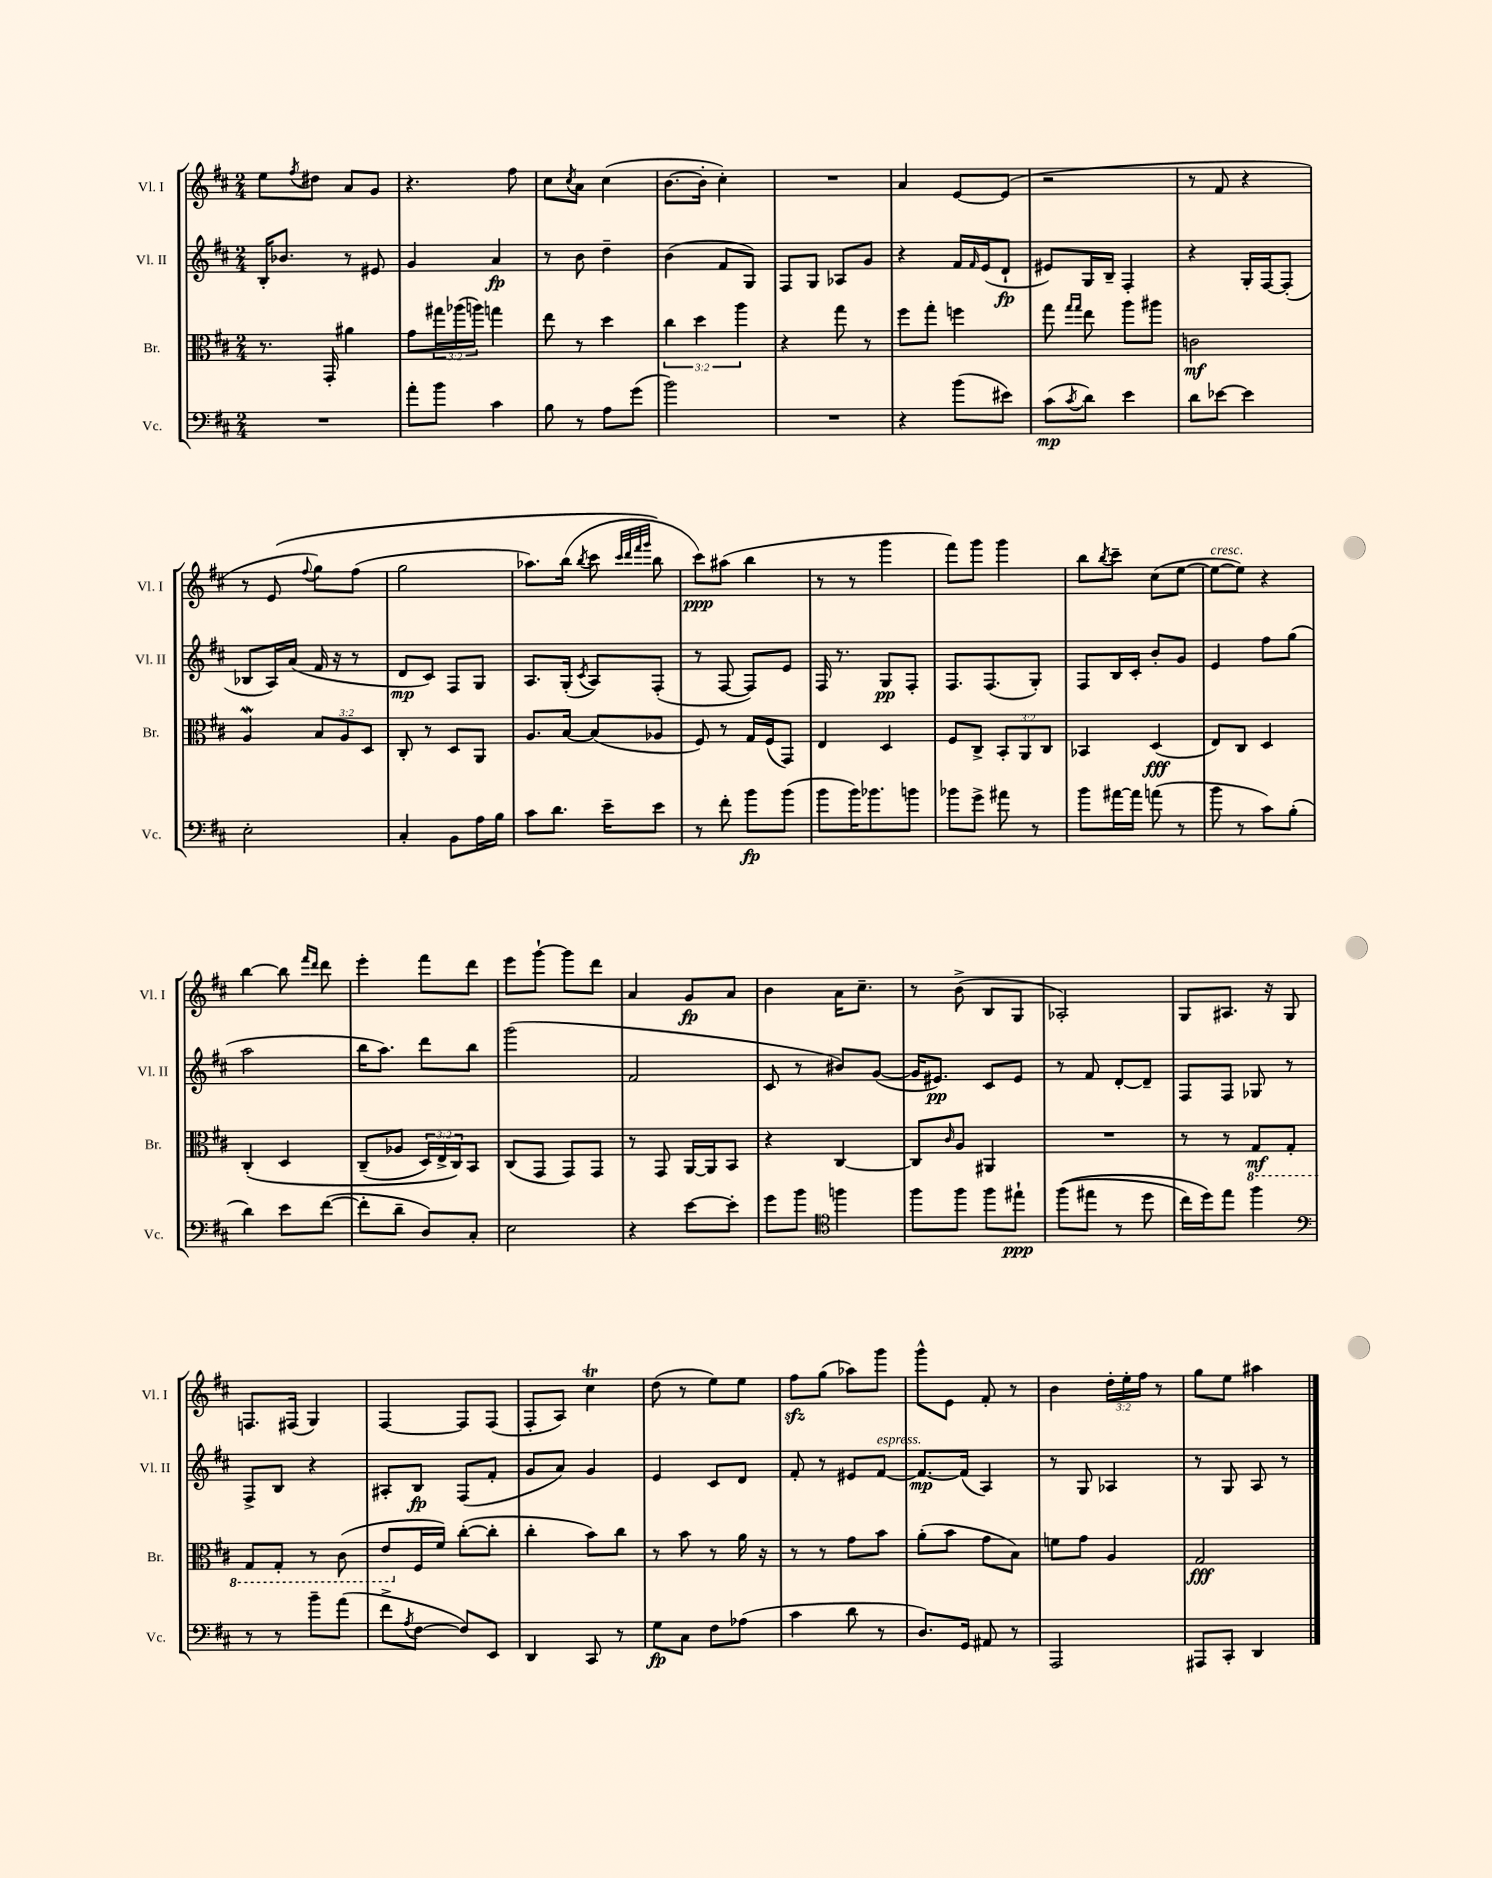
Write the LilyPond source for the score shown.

<<
\new StaffGroup <<
\new Staff = "s0" \with { instrumentName = "Vl. I" shortInstrumentName = "Vl. I" } {
    \clef treble \key d \major \numericTimeSignature \time 2/4 \override Staff.TupletNumber.text = #tuplet-number::calc-fraction-text
    e''8 \acciaccatura { fis''8 } dis''8 a'8 g'8 |
    r4. fis''8 |
    cis''8 \acciaccatura { cis''8 } a'8 cis''4( |
    b'8.~ b'16-. cis''4-.) |
    R2 |
    a'4 e'8~ e'8( |
    r2 |
    r8 fis'8 r4 |
    r8 e'8\( \appoggiatura { fis''8 } g''8) fis''8( |
    g''2 |
    aes''8.) b''16( \acciaccatura { b''8 } cis'''8 \grace { cis'''32 d'''32 fis'''32 g'''32 } b''8\) |
    cis'''8\ppp) ais''8( b''4 |
    r8 r8 g'''4 |
    fis'''8) g'''8 g'''4 |
    b''8 \acciaccatura { b''8 } cis'''8-- cis''8( e''8~ |
    e''8~^\markup { \italic "cresc." } e''8) r4 |
    b''4~ b''8 \grace { fis'''16 d'''16 } d'''8 |
    e'''4-. fis'''8 d'''8 |
    e'''8 g'''8~-! g'''8 d'''8 |
    a'4 g'8\fp a'8 |
    b'4 a'16 cis''8.-- |
    r8 b'8->( b8 g8 |
    aes2-.) |
    g8 ais8. r16 g8 |
    f8. fis16( g4) |
    fis4~ fis8 fis8( |
    fis8-. a8) cis''4\trill |
    d''8( r8 e''8) e''8 |
    fis''8\sfz g''8( aes''8) g'''8 |
    g'''8-^ e'8 fis'8-. r8 |
    b'4 \tuplet 3/2 { d''16-. e''16-. fis''16 } r8 |
    g''8 e''8 ais''4 \bar "|." |
}
\new Staff = "s1" \with { instrumentName = "Vl. II" shortInstrumentName = "Vl. II" } {
    \clef treble \key d \major \numericTimeSignature \time 2/4
    b16-. bes'8. r8 eis'8 |
    g'4 a'4\fp |
    r8 b'8 d''4-- |
    b'4( fis'8 g8) |
    fis8 g8 aes8 g'8 |
    r4 fis'16 \grace { fis'16 } e'16( d'8-!\fp |
    eis'8) g16 b16-- fis4-. |
    r4 g16-. fis16~ fis8-.( |
    bes8 a16) a'16( fis'16 r16 r8 |
    d'8\mp cis'8) fis8 g8 |
    a8. g16-.( \acciaccatura { cis'8 } a8) fis8-.( |
    r8 fis8~ fis8) e'8 |
    fis16 r8. g8\pp fis8-. |
    fis8. fis8.( g8-.) |
    fis8 b16 cis'16-. b'8-. g'8 |
    e'4 fis''8 g''8( |
    a''2 |
    b''16 a''8.) d'''8 b''8 |
    g'''2( |
    fis'2 |
    cis'8 r8 bis'8) g'8~( |
    g'16 eis'8.\pp) cis'8 eis'8 |
    r8 fis'8 d'8~-. d'8-- |
    fis8 fis8 ges8 r8 |
    fis8-> b8 r4 |
    ais8-. b8\fp fis8( fis'8-. |
    g'8 a'8) g'4 |
    e'4 cis'8 d'8 |
    fis'8-. r8 eis'8 fis'8~^\markup { \italic "espress." } |
    fis'8.~\mp fis'16( a4) |
    r8 g8 aes4 |
    r8 g8 a8 r8 \bar "|." |
}
\new Staff = "s2" \with { instrumentName = "Br." shortInstrumentName = "Br." } {
    \clef alto \key d \major \numericTimeSignature \time 2/4 \override Staff.TupletNumber.text = #tuplet-number::calc-fraction-text
    r8. g,16-. ais'4 |
    g'8 \tuplet 3/2 { gis''16 aes''16( a''16) } g''4 |
    e''8 r8 d''4 |
    \tuplet 3/2 { cis''4 d''4 a''4 } |
    r4 g''8 r8 |
    fis''8 g''8-. f''4 |
    g''8 \grace { g''16 g''16 } e''8 a''8 ais''8 |
    c'2\mf |
    a4\mordent \tuplet 3/2 { b8 a8 d8 } |
    cis8-. r8 d8 a,8 |
    a8. b16~ b8( aes8 |
    fis8) r8 g16 fis16( g,8) |
    e4 d4 |
    fis8 cis8-> \tuplet 3/2 { b,8-. a,8 cis8 } |
    bes,4 d4\fff( |
    e8) cis8 d4 |
    cis4-.\( d4 |
    cis8--( aes8 \tuplet 3/2 { d16) e16-> cis16\) } b,8 |
    cis8( g,8 g,8) g,8 |
    r8 g,8 a,16~ a,16 b,8 |
    r4 cis4~ |
    cis8 \grace { cis'16 } a8 ais,4 |
    R2 |
    r8 r8 \ottava #-1 g,8\mf g,8-. |
    g,8 g,8-. r8 cis8( |
    e8 \ottava #0 fis16 fis'16) cis''8~-.( cis''8-. |
    cis''4-. b'8) cis''8 |
    r8 b'8 r8 a'16 r16 |
    r8 r8 g'8 b'8 |
    a'8-.( b'8 g'8 b8) |
    f'8 g'8 a4 |
    g2\fff \bar "|." |
}
\new Staff = "s3" \with { instrumentName = "Vc." shortInstrumentName = "Vc." } {
    \clef bass \key d \major \numericTimeSignature \time 2/4
    R2 |
    a'8-. b'8 cis'4 |
    b8 r8 a8 g'8( |
    b'2) |
    R2 |
    r4 b'8( eis'8) |
    cis'8\mp( \acciaccatura { cis'8 } d'8) e'4 |
    d'8 ees'8~ ees'4 |
    e2-. |
    cis4-. b,8 a16 b16 |
    cis'8 d'8. e'16-- e'8 |
    r8 fis'8-. b'8\fp b'8( |
    b'8 b'16) bes'8. b'8 |
    bes'8 g'8-> ais'8 r8 |
    b'8 ais'16~ ais'16 a'8( r8 |
    b'8 r8 cis'8) b8-.( |
    d'4) e'8 fis'8~( |
    fis'8-. d'8-- d8) cis8-. |
    e2 |
    r4 e'8~ e'8-. |
    g'8 b'8 \clef tenor f''4 |
    fis''8 fis''8 fis''8 eis''8-!\ppp |
    fis''8(\( eis''8 r8 d''8 |
    cis''16) d''16\) e''8 fis''4 |
    \clef bass r8 r8 b'8-- a'8( |
    fis'8-> \acciaccatura { a8 } fis8~ fis8) e,8 |
    d,4 cis,8 r8 |
    g8\fp cis8 fis8 aes8( |
    cis'4 d'8 r8 |
    d8.) g,16 ais,8 r8 |
    a,,2 |
    ais,,8 cis,8-. d,4 \bar "|." |
}
>>
>>
\layout { \context { \Score \remove "Bar_number_engraver" } }
